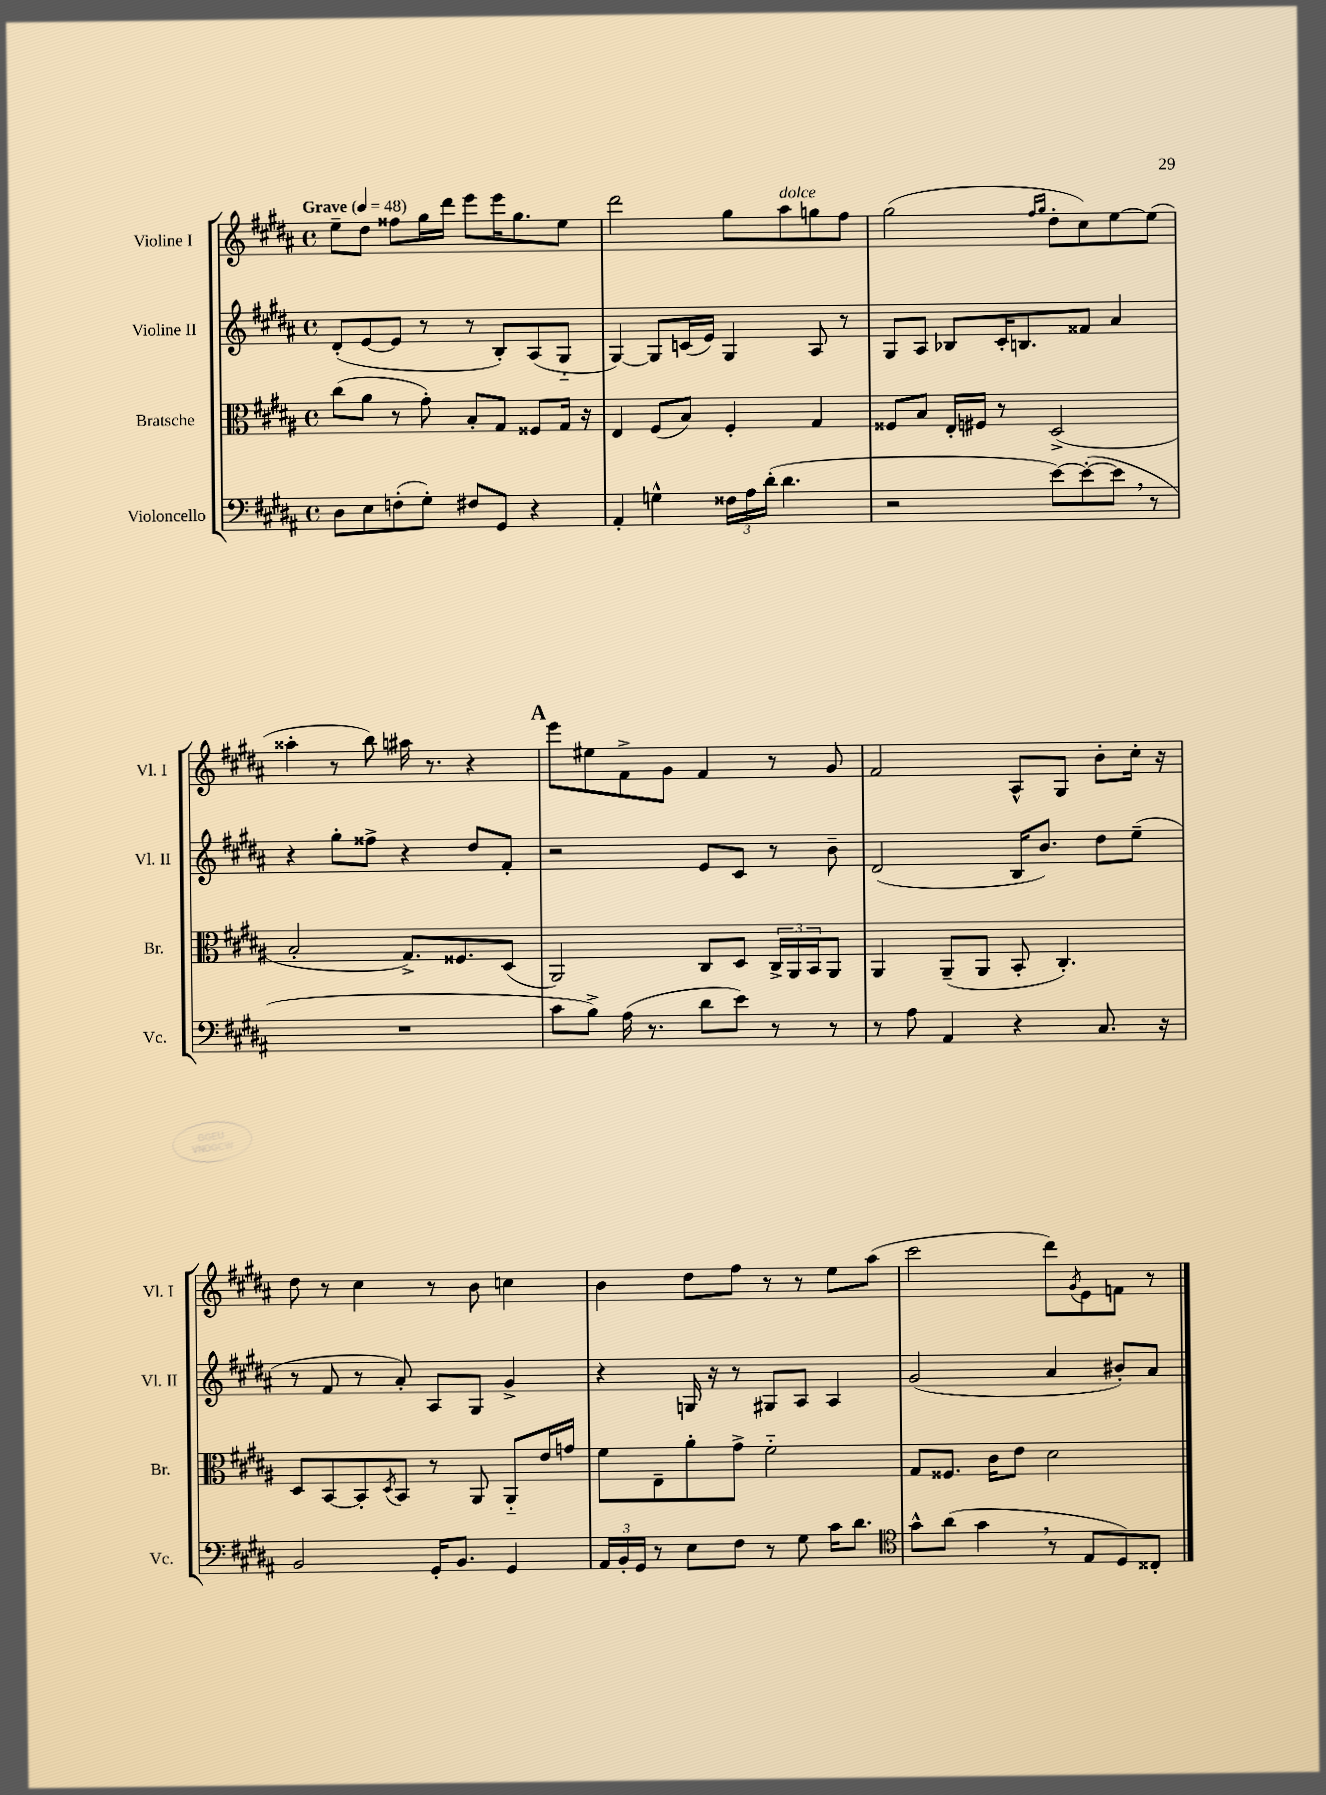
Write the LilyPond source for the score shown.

<<
\new StaffGroup <<
\new Staff = "s0" \with { instrumentName = "Violine I" shortInstrumentName = "Vl. I" } {
    \clef treble \key b \major \defaultTimeSignature \time 4/4 \tempo "Grave" 4 = 48
    e''8-- dis''8 fisis''8 gis''16 dis'''16 e'''8 e'''16 gis''8. e''8 |
    dis'''2 gis''8 ais''8^\markup { \italic "dolce" } g''8 fis''8 |
    gis''2( \grace { fis''16 gis''16 } dis''8-. cis''8) e''8~ e''8( |
    aisis''4-. r8 b''8) ais''16 r8. r4 |
    \mark \markup { \bold "A" } e'''8 eis''8 fis'8-> gis'8 fis'4 r8 gis'8 |
    fis'2 ais8-^ gis8 b'8-. cis''16-. r16 |
    dis''8 r8 cis''4 r8 b'8 c''4 |
    b'4 dis''8 fis''8 r8 r8 e''8 ais''8( |
    cis'''2 dis'''8) \acciaccatura { gis'8 } e'8 f'8 r8 \bar "|." |
}
\new Staff = "s1" \with { instrumentName = "Violine II" shortInstrumentName = "Vl. II" } {
    \clef treble \key b \major \defaultTimeSignature \time 4/4
    dis'8-.( e'8~ e'8 r8 r8 b8-.) ais8( gis8-_ |
    gis4~) gis8 c'16( e'16) gis4 ais8 r8 |
    gis8 ais8 bes8 cis'16-. b8. fisis'8 ais'4 |
    r4 gis''8-. fisis''8-> r4 dis''8 fis'8-. |
    \mark \markup { \bold "A" } r2 e'8 cis'8 r8 b'8-- |
    dis'2( b16 b'8.) dis''8 e''8--( |
    r8 fis'8 r8 ais'8-.) ais8 gis8 gis'4-> |
    r4 g16 r16 r8 gis8 ais8 ais4 |
    gis'2( ais'4 bis'8-.) ais'8 \bar "|." |
}
\new Staff = "s2" \with { instrumentName = "Bratsche" shortInstrumentName = "Br." } {
    \clef alto \key b \major \defaultTimeSignature \time 4/4
    cis''8( ais'8 r8 gis'8-.) b8-. gis8 fisis8 gis16 r16 |
    e4 fis8( b8) fis4-. gis4 |
    fisis8 b8 e16-. fis16 r8 dis2->( |
    b2-. gis8.->) fisis8. dis8( |
    \mark \markup { \bold "A" } ais,2) cis8 dis8 \tuplet 3/2 { cis16-> ais,16 b,16 } ais,8 |
    ais,4 ais,8--( ais,8 b,8-. cis4.-.) |
    dis8 b,8~ b,8-. \acciaccatura { dis8 } b,8 r8 ais,8 ais,8-_ e'16 g'16 |
    fis'8 e8-- ais'8-. gis'8-> fis'2-_ |
    gis8 fisis8. cis'16 e'8 dis'2 \bar "|." |
}
\new Staff = "s3" \with { instrumentName = "Violoncello" shortInstrumentName = "Vc." } {
    \clef bass \key b \major \defaultTimeSignature \time 4/4
    dis8 e8 f8-.( gis8-.) fis8 gis,8 r4 |
    ais,4-. g4-^ \tuplet 3/2 { fisis16 ais16 dis'16-.( } dis'4. |
    r2 e'8~) e'8~-.( e'8 \breathe r8 |
    R1 |
    \mark \markup { \bold "A" } cis'8 b8->) ais16( r8. dis'8 e'8) r8 r8 |
    r8 ais8 ais,4 r4 cis8. r16 |
    b,2 gis,16-. b,8. gis,4 |
    \tuplet 3/2 { ais,16 b,16-. gis,16 } r8 e8 fis8 r8 gis8 cis'16 dis'8. |
    \clef tenor gis'8-^ ais'8( gis'4 \breathe r8 e8 dis8) cisis8-. \bar "|." |
}
>>
>>
\layout { \context { \Score \remove "Bar_number_engraver" } }
